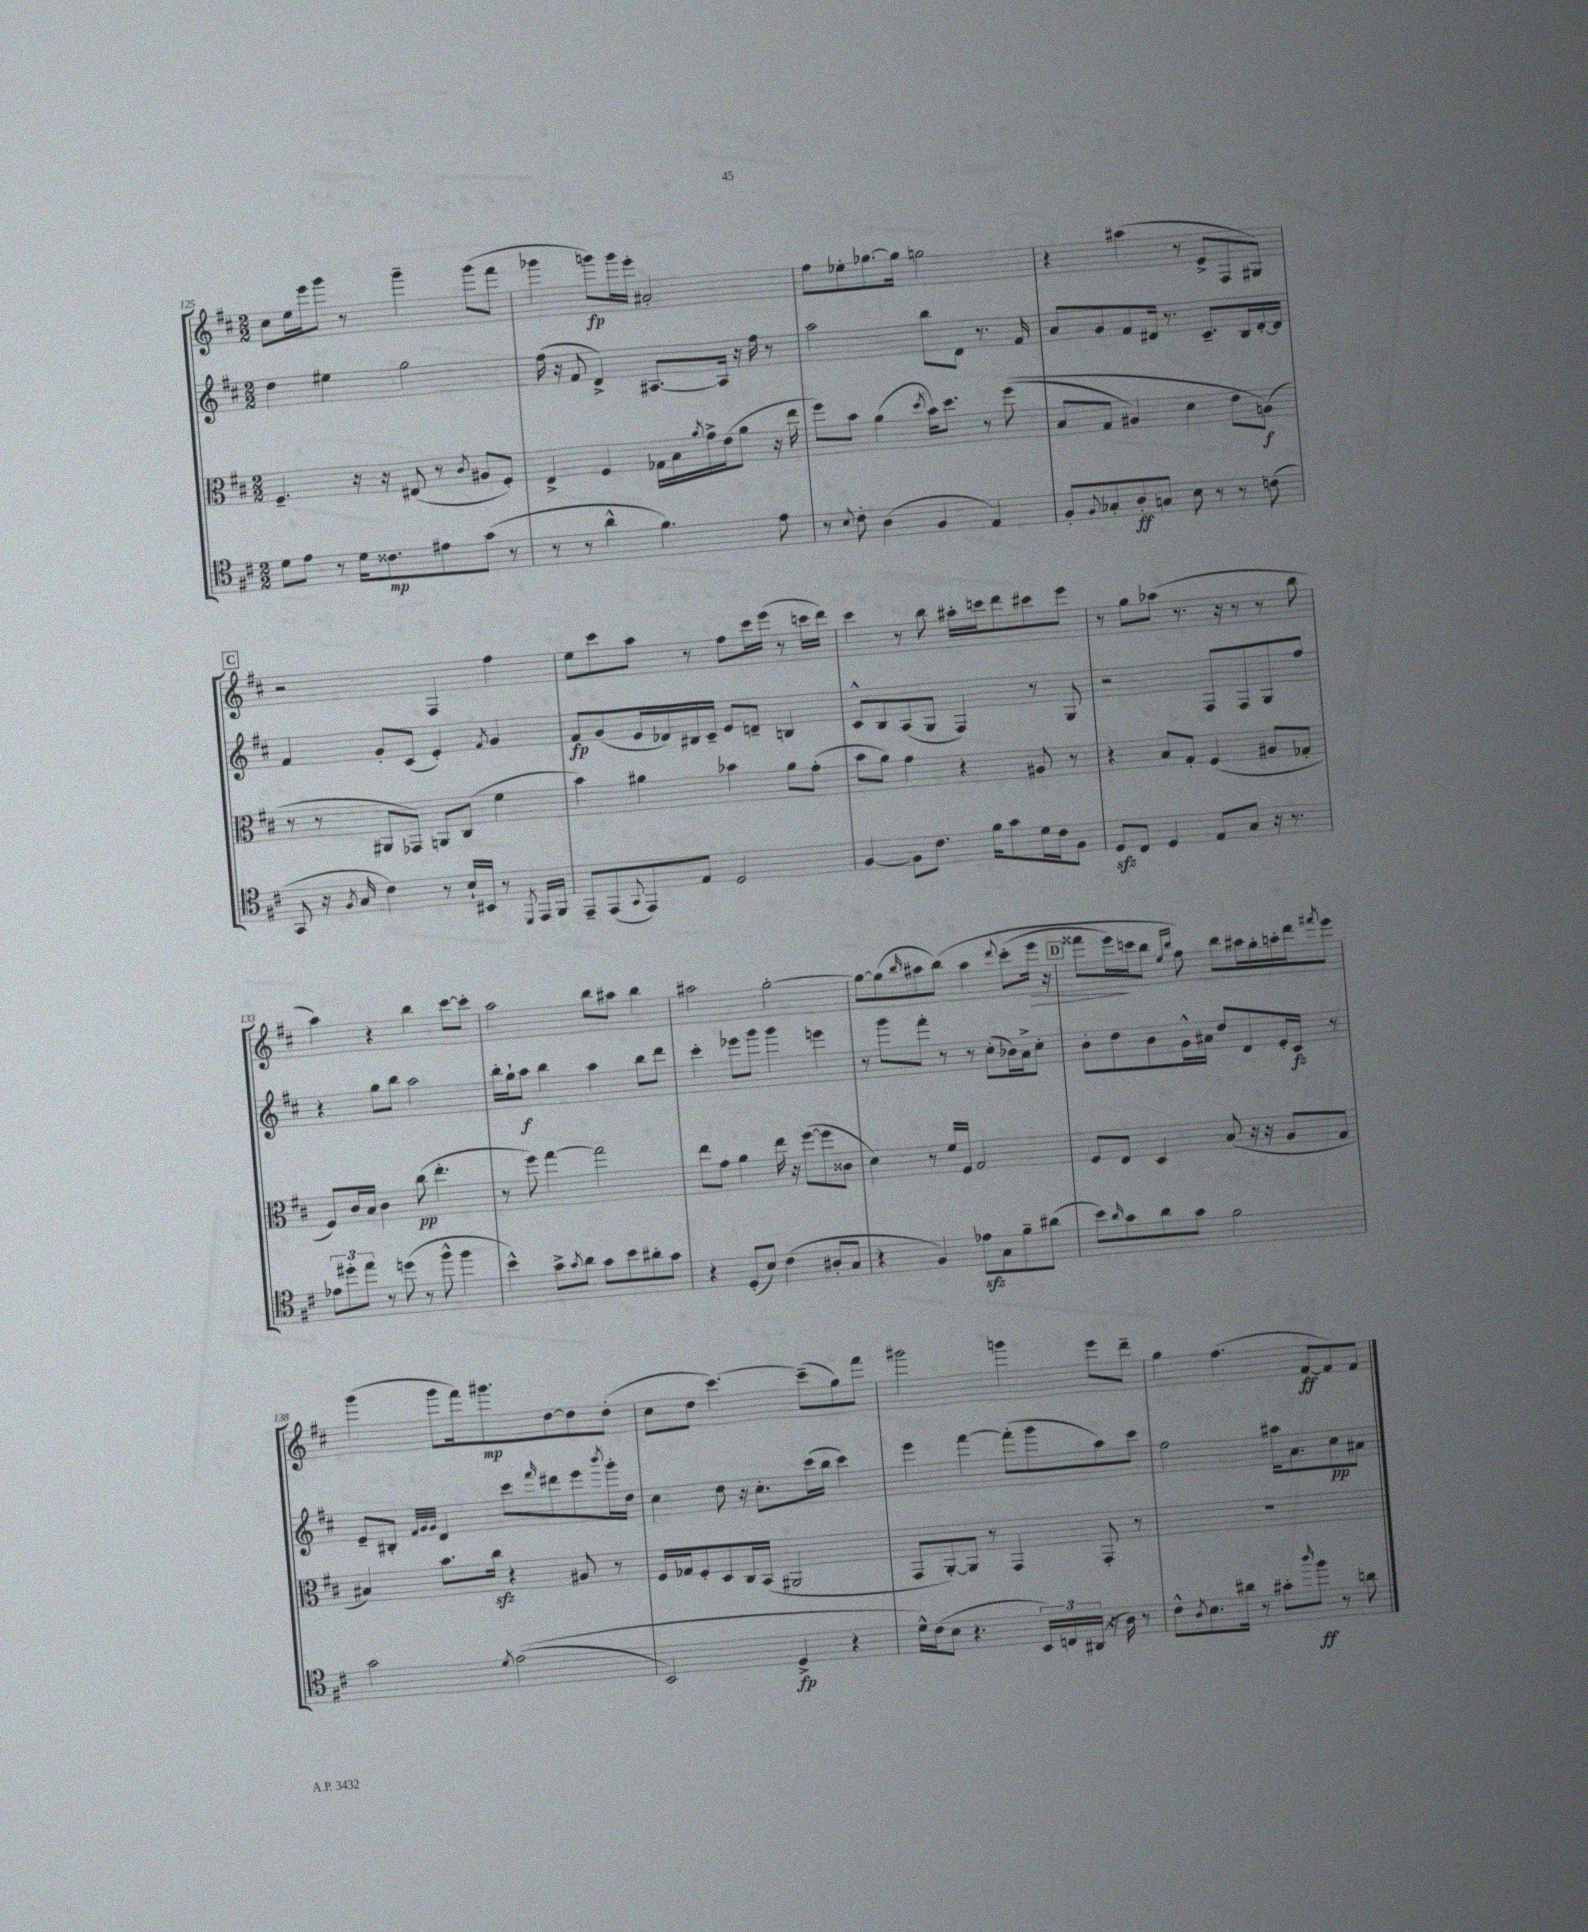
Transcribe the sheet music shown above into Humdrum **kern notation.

**kern	**dynam	**kern	**dynam	**kern	**dynam	**kern	**dynam
*part4	*part4	*part3	*part3	*part2	*part2	*part1	*part1
*staff4	*staff4	*staff3	*staff3	*staff2	*staff2	*staff1	*staff1
*clefC4	*	*clefC3	*	*clefG2	*	*clefG2	*
*k[f#c#]	*	*k[f#c#]	*	*k[f#c#]	*	*k[f#c#]	*
*M2/2	*	*M2/2	*	*M2/2	*	*M2/2	*
=125	=125	=125	=125	=125	=125	=125	=125
8d\L	.	4.F#~/	.	4dd\	.	8cc#\L	.
8e\J	.	.	.	.	.	16ee\L	.
.	.	.	.	.	.	16eee\J	.
8r	.	.	.	4ee#X\	.	8ggg\J	.
16d\KL	.	16r	.	.	.	8r	.
8.c##X\	mp	16r	.	.	.	.	.
.	.	(8E#X/	.	2gg\	.	4ggg~\	.
8e#X\	.	8r	.	.	.	.	.
.	.	8qc#/	.	.	.	.	.
(8g\J	.	8A#X/L	.	.	.	(8ggg\L	.
8r	.	8F#'/J)	.	.	.	8fff#\J	.
=126	=126	=126	=126	=126	=126	=126	=126
8r	.	4E^/	.	(16ff#\	.	4ggg-X\	.
.	.	.	.	16r	.	.	.
8r	.	.	.	8f#/	.	.	.
4a^^\	.	4F#/	.	4d^/)	.	8gggn\L)	fp
.	.	.	.	.	.	16ggg\L	.
.	.	.	.	.	.	16eee'\JJ	.
4.f#\)	.	16G-X\LL	.	[8.A#X/L	.	2a#X'/	.
.	.	16B\	.	.	.	.	.
.	.	8qa/	.	.	.	.	.
.	.	16g^\	.	.	.	.	.
.	.	(16e\J	.	16A#/Jk]	.	.	.
.	.	8a\J	.	16r	.	.	.
.	.	.	.	16ff#\	.	.	.
8e\	.	16r	.	8r	.	.	.
.	.	16ee\	.	.	.	.	.
=127	=127	=127	=127	=127	=127	=127	=127
8r	.	8ff#\L)	.	2aa\	.	8ff#\L	.
8qqB/	.	.	.	.	.	.	.
8c#'\	.	8b\J	.	.	.	8ee-X'\	.
(4A\	.	(4a\	.	.	.	[8.gg-X\	.
.	.	.	.	.	.	16gg-\Jk]	.
.	.	8qdd/	.	.	.	.	.
4F#/	.	16b\KL)	.	8bb\L	.	2ggn\	.
.	.	8.dd\J	.	.	.	.	.
.	.	.	.	8d\J	.	.	.
4E/)	.	8r	.	8.r	.	.	.
.	.	((8ff#\	.	.	.	.	.
.	.	.	.	16f#/	.	.	.
=128	=128	=128	=128	=128	=128	=128	=128
8F#'/L	.	8B/L	.	8a/L	.	4r	.
8qqF#/	.	.	.	.	.	.	.
8G-X'/	.	8G/J	.	8g/	.	.	.
8A'/	ff	4A#X/)	.	8f#/	.	(4aa#X\	.
8Gn/J	.	.	.	16d#X/Jk	.	.	.
.	.	.	.	8.r	.	.	.
8B\	.	4d\	.	.	.	8r	.
8r	.	.	.	8.c#~/L	.	8e^/L	.
8r	.	8e\L	.	.	.	8F#/	.
.	.	.	.	16B/L	.	.	.
(8cn\	.	(8An\J)	f	[16d#'/	.	8G#X/J)	.
.	.	.	.	16d#/JJ]	.	.	.
!!LO:LB:g=z
!!LO:REH:place=s1:t=C
=129	=129	=129	=129	=129	=129	=129	=129
8GG/	.	8r	.	4f#/	.	2r	.
16r	.	8r	.	.	.	.	.
8qF#/	.	.	.	.	.	.	.
16G/	.	.	.	.	.	.	.
4c#\)	.	8AA#X/L	.	8g'/L	.	.	.
.	.	8GG-X/J)	.	(8c#/J	.	.	.
8r	.	8AAn/L	.	4e'/)	.	4F#/	.
16B`/LL	.	(8C#/J	.	.	.	.	.
16BB#X/JJ	.	.	.	.	.	.	.
.	.	.	.	8qf#/	.	.	.
8r	.	4f#\	.	4g/	.	4ff#\	.
8qDD/	.	.	.	.	.	.	.
16EE/LL	.	.	.	.	.	.	.
16FF#/JJ	.	.	.	.	.	.	.
=130	=130	=130	=130	=130	=130	=130	=130
8EE~/L	.	4b\)	.	8f#/L	fp	8ee\L	.
(8EE/	.	.	.	(8g/	.	8ccc#\	.
8qqGG/	.	.	.	.	.	.	.
8EE/)	.	4a#X\	.	16e/L	.	8aa\J	.
.	.	.	.	16d-X/)	.	.	.
8E/J	.	.	.	16B#X/	.	8r	.
.	.	.	.	16c#~/JJ	.	.	.
2D/	.	4b-X\	.	8e/L	.	8ff#\L	.
.	.	.	.	8dn~/J	.	16ccc#\L	.
.	.	.	.	.	.	(16eee\JJ	.
.	.	8a#\L	.	4Bn/	.	8r	.
.	.	(8g'\J	.	.	.	16cccn\LL	.
.	.	.	.	.	.	16ddd\JJ)	.
=131	=131	=131	=131	=131	=131	=131	=131
[4F#/	.	8b\L	.	8c#^^/L	.	4ccc#\	.
.	.	8a\J)	.	8B/	.	.	.
8F#\L]	.	4g\	.	(8A/	.	8r	.
8.c#\J	.	.	.	8G/J	.	8bb\	.
.	.	4r	.	4F#/)	.	16aa#X'\LL	.
16f#\KL	.	.	.	.	.	16cccn\J	.
8g\	.	.	.	.	.	8ddd\	.
16d\L	.	8A#X/	.	8r	.	8ccc#X\	.
16c#\J	.	.	.	.	.	.	.
8F#\J	.	8r	.	8G/	.	8eee\J	.
=132	=132	=132	=132	=132	=132	=132	=132
8Dzz/L	.	4r	.	2r	.	8r	.
8C#/J	.	.	.	.	.	8gg\L	.
4D/	.	8B/L	.	.	.	(8aa-X\J	.
.	.	8G'/J	.	.	.	8.r	.
8E/L	.	(4F#/	.	8F#/L	.	.	.
.	.	.	.	.	.	16r	.
8G/J	.	.	.	8F#/	.	8r	.
16r	.	8A#X/L	.	8G/	.	8r	.
8.r	.	.	.	.	.	.	.
.	.	8G-X'/J	.	8ff#/J	.	8bb\	.
!!LO:LB:g=z
=133	=133	=133	=133	=133	=133	=133	=133
12e-X\L	.	8F#/L)	.	4r	.	4aa\)	.
12dd#X'\	.	.	.	.	.	.	.
.	.	16c#/L	.	.	.	.	.
12ee\J	.	.	.	.	.	.	.
.	.	16B/JJ	.	.	.	.	.
8r	.	4c#\	.	8gg\L	.	4r	.
(8ddn\	.	.	.	8bb\J	.	.	.
8r	.	(8cc#\	pp	2aa\	.	4bb\	.
8ff#^^\	.	4.ee'\	.	.	.	.	.
4ff#\	.	.	.	.	.	[8ccc#\L	.
.	.	.	.	.	.	8ccc#'\J]	.
=134	=134	=134	=134	=134	=134	=134	=134
4b^^\)	.	8r	.	16bb'\LL	.	2aa\	.
.	.	.	.	16gg`\J	.	.	.
.	.	8ff#\)	.	8aa\J	f	.	.
8g^\L	.	[4gg\	.	4bb\	.	.	.
8qg/	.	.	.	.	.	.	.
8a\J	.	.	.	.	.	.	.
8g\L	.	2gg\]	.	4aa\	.	8bb\L	.
8b\	.	.	.	.	.	8aa#X\J	.
8a#X'\	.	.	.	8bb\L	.	4bb\	.
8g\J	.	.	.	8ddd\J	.	.	.
=135	=135	=135	=135	=135	=135	=135	=135
4r	.	8ee\L	.	4ccc#'\	.	2aa#X\	.
.	.	8g\J	.	.	.	.	.
(8D'/L	.	4a\	.	8eee-X\L	.	.	.
8B/J)	.	.	.	8ggg\J	.	.	.
(4c#\	.	16ee\	.	4ggg\	.	[2gg'\	.
.	.	16r	.	.	.	.	.
.	.	([8ff#\L	.	.	.	.	.
8A#X'/L	.	8ff#\]	.	4eeen\	.	.	.
8G/J	.	8c##X\J	.	.	.	.	.
=136	=136	=136	=136	=136	=136	=136	=136
4r	.	4d\)	.	8r	.	8gg\L_	.
.	.	.	.	8ggg\L	.	(8gg\]	.
.	.	.	.	.	.	16qqbb/	.
4F#/)	.	8r	.	8fff#'\J	.	8aa#X\	.
.	.	16f#/LL	.	8r	.	(8bb\J)	.
.	.	16F#/JJ	.	.	.	.	.
8e-Xzz\L	.	2G/	.	8r	.	4aa#\	.
8G\	.	.	.	(8cc#'\L	.	.	.
.	.	.	.	.	.	8qqddd/	.
8f#~\	.	.	.	16b-X\L)	.	(8ccc#'\L	.
.	.	.	.	16a^\J	.	.	.
!	!	!	!	!	!	!	!LO:HP:b
(8a#X\J	.	.	.	8cc#'\J	.	16eee\Jk	>
.	.	.	.	.	.	16r	.
!!LO:REH:place=s1:t=D
=137	=137	=137	=137	=137	=137	=137	=137
8b\L)	.	8F#/L	.	8b'\L	.	8fff##X\L	.
16qqa/	.	.	.	.	.	.	.
8g\	.	8E/J	.	8dd\	.	16eee\L)	.
.	.	.	.	.	.	16cccn\J	]
8a\	.	4D/	.	8b\	.	8bb\J	.
.	.	.	.	.	.	16qqee/LL	.
.	.	.	.	.	.	16qqbb/JJ	.
8g\J	.	.	.	16g^^\L	.	8ff#\)	.
.	.	.	.	16a#X\JJ	.	.	.
2f#\	.	(8B/	.	8dd/L	.	8bb\L	.
.	.	16r	.	8d/	.	16aa#X\L	.
.	.	16r	.	.	.	16gg'\	.
.	.	8A/L	.	16e'/L	.	16aan'\	.
.	.	.	.	16c#/JJ	fz	16ddd\J	.
.	.	.	.	.	.	8qfff#X/	.
.	.	8G/J	.	8r	.	8eee\J	.
!!LO:LB:g=z
=138	=138	=138	=138	=138	=138	=138	=138
2g\	.	4B#X/)	.	8e~/L	.	(4ggg\	.
.	.	.	.	8B#X'/J	.	.	.
.	.	.	.	32qqf#/LLL	.	.	.
.	.	.	.	32qqg/	.	.	.
.	.	.	.	32qqg/JJJ	.	.	.
.	.	8.b\L	.	4d/	.	8ggg\L	.
.	.	.	.	.	.	16fff#\k)	.
.	.	16cc#zz\Jk	.	.	.	8.ggg#X\	mp
8qd/	.	.	.	.	.	.	.
((2e\	.	4r	.	8ccc#\L	.	.	.
.	.	.	.	16qqfff#/	.	.	.
.	.	.	.	8ddd#X\	.	[8dd\	.
.	.	8A#X/	.	8eee\	.	8dd\]	.
.	.	.	.	8qbbb/	.	.	.
.	.	8r	.	16ggg'\L	.	(8dd'\J	.
.	.	.	.	16dd\JJ	.	.	.
=139	=139	=139	=139	=139	=139	=139	=139
2BB/)	.	16F#/LL	.	4cc#\	.	8cc#\L	.
.	.	16G-X/J	.	.	.	.	.
.	.	8F#'/	.	.	.	8dd\J	.
.	.	8D/	.	8dd\	.	[4.ccc#\)	.
.	.	16C#/L	.	16r	.	.	.
.	.	(16BB/JJ	.	8.cc#'\L	.	.	.
4D^/	fp	2AA#X/	.	.	.	.	.
.	.	.	.	(16ccc#\L	.	(8ccc#~\L]	.
.	.	.	.	16bb\JJ	.	.	.
4r	.	.	.	4ccc#\)	.	8gg\)	.
.	.	.	.	.	.	8fff#\J	.
=140	=140	=140	=140	=140	=140	=140	=140
16d^^\LL)	.	8GG/L	.	4eee\	.	2ggg#X\	.
(16c#\J	.	.	.	.	.	.	.
8B\J	.	[8AA'/)	.	.	.	.	.
4.r	.	8AA/J]	.	[4fff#\	.	.	.
.	.	8r	.	.	.	.	.
.	.	4GG/	.	(8fff#'\L]	.	4gggn\	.
24BB/LL)	.	.	.	8ggg\	.	.	.
24Cn/	.	.	.	.	.	.	.
(24AA#X/JJ	.	.	.	.	.	.	.
16r	.	8GG'/	.	8aa\)	.	8eee\L	.
16A\)	.	.	.	.	.	.	.
8r	.	8r	.	8ccc#\J	.	8ddd~\J	.
=141	=141	=141	=141	=141	=141	=141	=141
8c#^^\L	.	1r	.	2ff#\	.	4gg\	.
8qA/	.	.	.	.	.	.	.
8.B\	.	.	.	.	.	.	.
.	.	.	.	.	.	(4.ff#\	.
16a#X\Jk	.	.	.	.	.	.	.
8r	.	.	.	.	.	.	.
8g#X'\L	.	.	.	16aa#X\KL	.	.	.
.	.	.	.	8.a\	.	.	.
16qqaa/	.	.	.	.	.	.	.
8ff#\J	ff	.	.	.	.	[8f#/L	ff
8r	.	.	.	8cc#\	pp	8f#/])	.
8an\	.	.	.	8a#X\J	.	8f#/J	.
==	==	==	==	==	==	==	==
*-	*-	*-	*-	*-	*-	*-	*-
